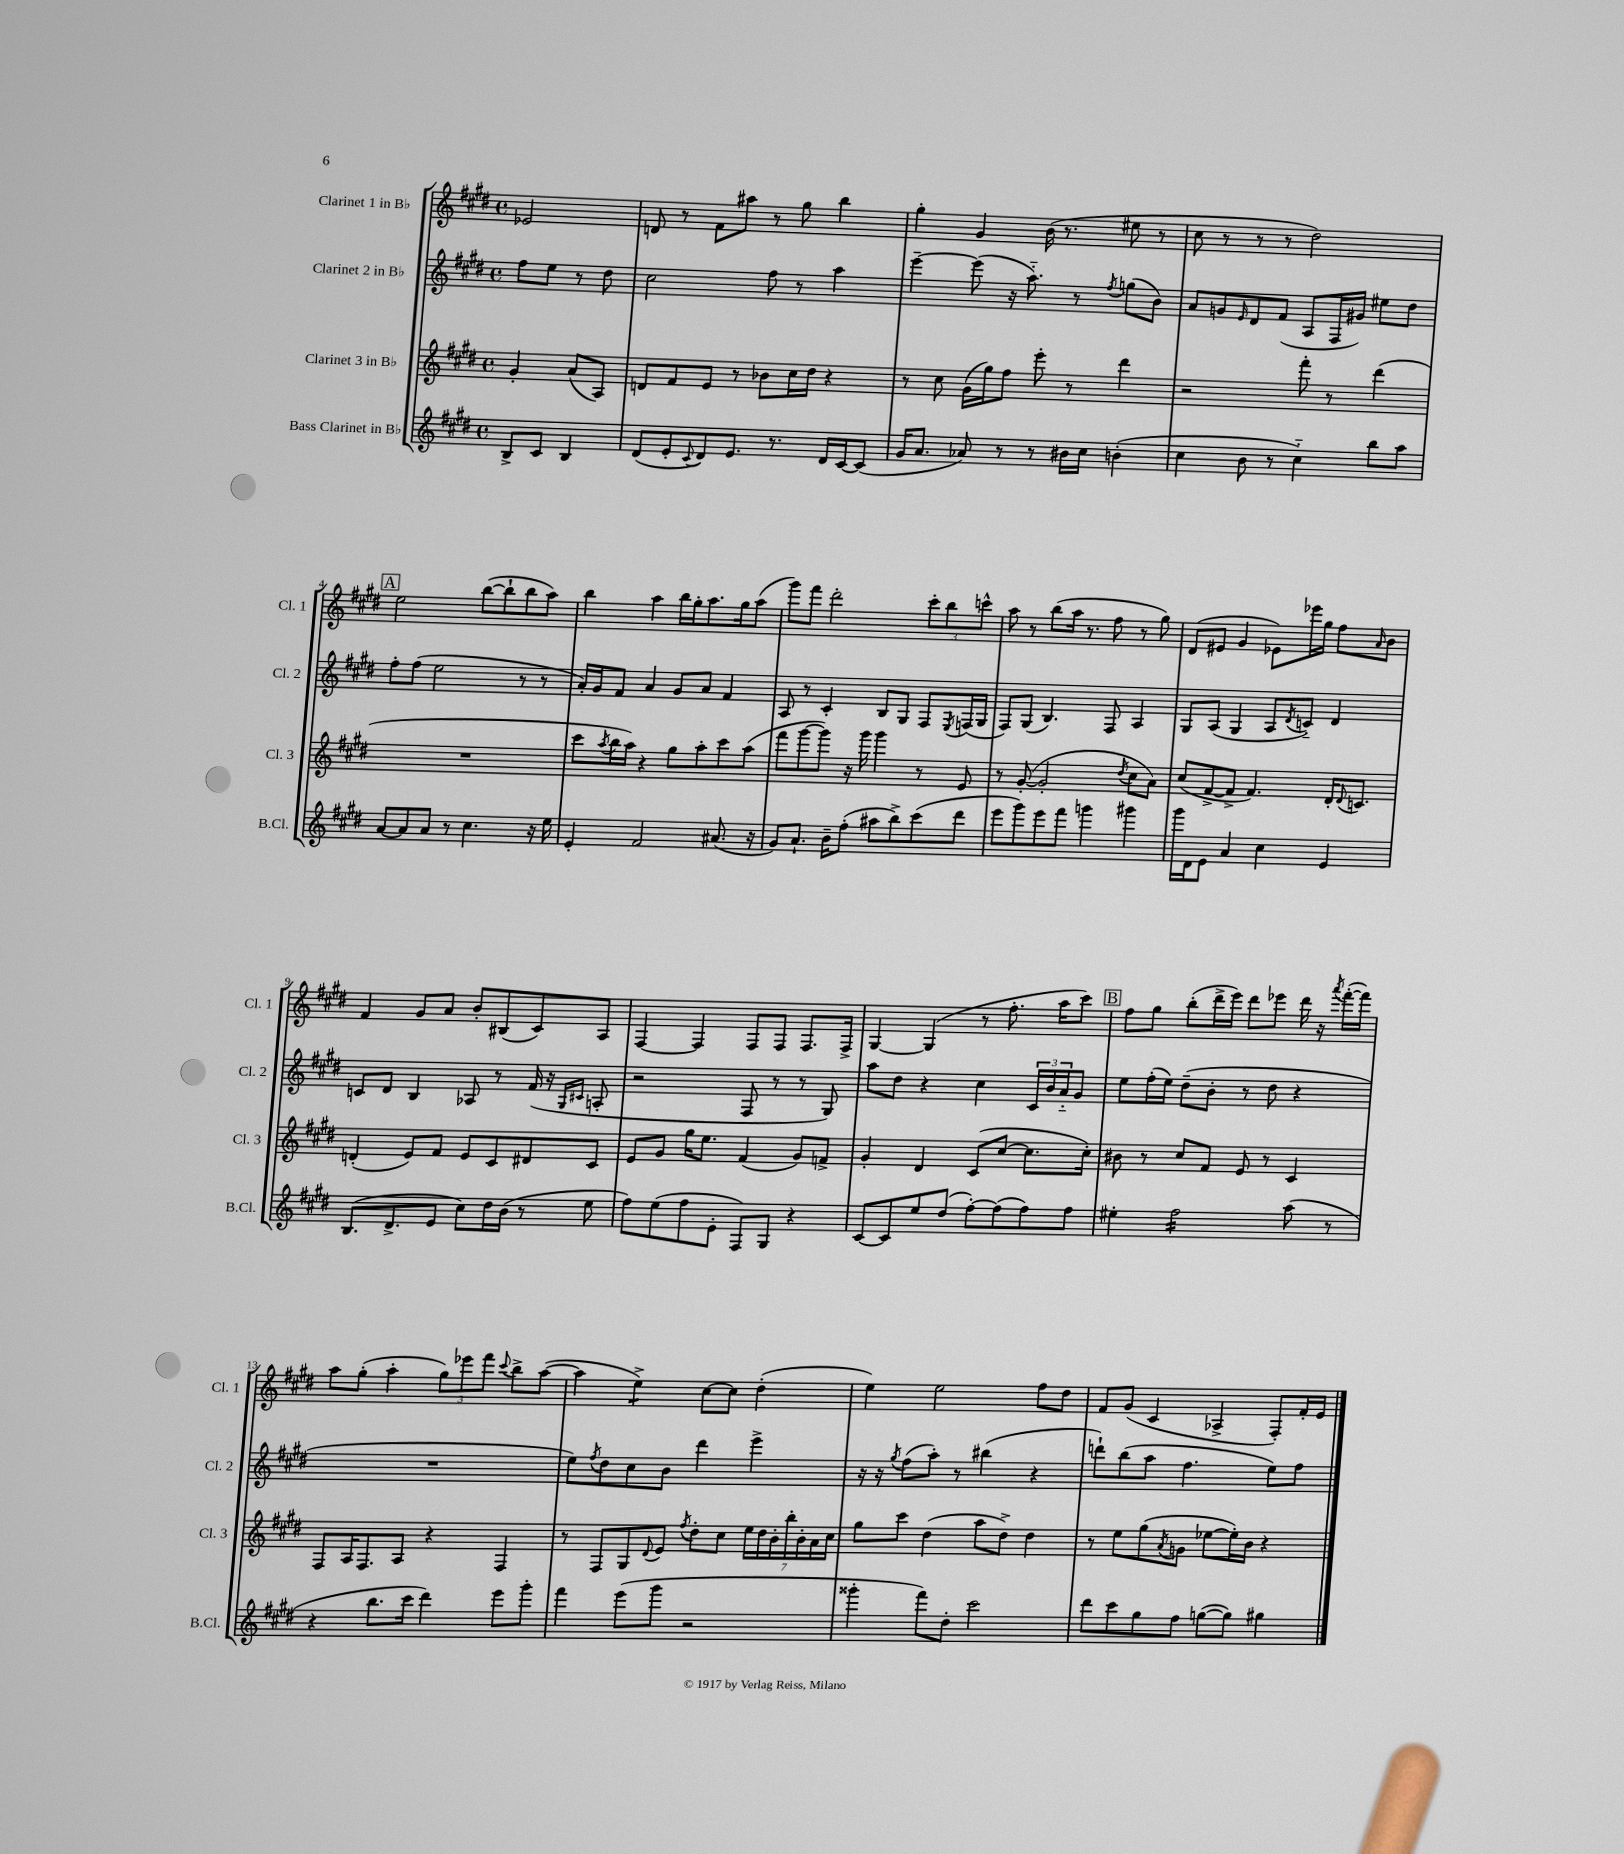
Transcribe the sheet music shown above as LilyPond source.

<<
\new StaffGroup <<
\new Staff = "s0" \with { instrumentName = "Clarinet 1 in Bb" shortInstrumentName = "Cl. 1" } {
    \clef treble \key e \major \defaultTimeSignature \time 4/4 \partial 2
    ees'2 |
    d'8 r8 fis'8 ais''8 r8 gis''8 b''4 |
    gis''4-. gis'4 b'16( r8. eis''8 r8 |
    cis''8 r8 r8 r8 dis''2) |
    \mark \markup { \box "A" } e''2 b''8~( b''8-! b''8 a''8) |
    b''4 a''4 b''16 gis''16-. a''8. gis''16 a''8( |
    gis'''8) fis'''8 dis'''2-. \tuplet 3/2 { cis'''8-. b''8 c'''8-^ } |
    a''8 r8 b''8( a''16 r8. fis''8 r8 gis''8) |
    dis'8( eis'8 gis'4 ees'8) ees'''16 gis''16 fis''8 \grace { a'16 } b'8 |
    fis'4 gis'8 a'8 b'8-. bis8( cis'8) a8 |
    fis4~ fis4 fis8 fis8 fis8. fis16-> |
    gis4~ gis4( r8 fis''8.-. a''16 cis'''8) |
    \mark \markup { \box "B" } fis''8 gis''8 b''8-.( dis'''16-> e'''16) dis'''8 ees'''8 dis'''16 r16 \acciaccatura { a'''8 } fis'''16~-.( fis'''16) |
    a''8 gis''8-.( a''4-. \tuplet 3/2 { gis''8) ees'''8 fis'''8 } \appoggiatura { cis'''8 } b''8-> a''8~( |
    a''4 e''4:8->) cis''8~ cis''8 dis''4-.( |
    e''4) e''2 fis''8 dis''8 |
    fis'8 gis'8( cis'4 aes4-> fis8-.) fis'16-. e'16 \bar "|." |
}
\new Staff = "s1" \with { instrumentName = "Clarinet 2 in Bb" shortInstrumentName = "Cl. 2" } {
    \clef treble \key e \major \defaultTimeSignature \time 4/4 \partial 2
    fis''8 e''8 r8 dis''8 |
    cis''2 fis''8 r8 a''4 |
    e'''4~-- e'''8( r16 a''8.-_) r8 \acciaccatura { fis''8 } g''8( b'8) |
    a'8 g'8 \grace { e'16 } dis'8 fis'8( a8 fis16 gis'16) eis''8 dis''8 |
    \mark \markup { \box "A" } fis''8-. fis''8( e''2 r8 r8 |
    a'16-.) gis'16 fis'8 a'4 gis'8 a'8 fis'4 |
    a8 r8 cis'4-. b8 gis8 fis8 \acciaccatura { e8 } f16( gis16 |
    fis8) gis8( b4.) fis8 a4 |
    gis8 a8( gis4 a8 \acciaccatura { dis'8 } c'8-_) dis'4 |
    c'8 dis'8 b4 aes8 r8 fis'16( r16 \grace { gis16 cis'16 } a8-. |
    r2 fis8 r8 r8 gis8) |
    a''8 dis''8 r4 cis''4 \tuplet 3/2 { cis'16 b'16 a'16-_ } gis'8 |
    \mark \markup { \box "B" } e''8 fis''16-.( e''16) dis''8--( b'8-. r8 dis''8 r4 |
    R1 |
    e''8) \acciaccatura { fis''8 } dis''8 cis''8 b'8 dis'''4 e'''4-> |
    r16 r16 \acciaccatura { gis''8 } fis''8( a''8-.) r8 bis''4( r4 |
    d'''8-!) b''8( a''8 fis''4. e''8) fis''8 \bar "|." |
}
\new Staff = "s2" \with { instrumentName = "Clarinet 3 in Bb" shortInstrumentName = "Cl. 3" } {
    \clef treble \key e \major \defaultTimeSignature \time 4/4 \partial 2
    gis'4-. a'8( a8) |
    d'8 fis'8 e'8 r8 bes'8 cis''16 dis''16 r4 |
    r8 cis''8 gis'16( gis''16) fis''8 e'''8-. r8 dis'''4 |
    r2 fis'''8-. r8 dis'''4( |
    \mark \markup { \box "A" } R1 |
    cis'''8 \acciaccatura { a''8 } b''16 a''16) r4 gis''8 a''8-. cis'''8 a''8( |
    fis'''8 gis'''8~ gis'''8) r16 gis'''16 gis'''4 r8 e'8 |
    r8 gis'8~-.( gis'2-. \acciaccatura { dis''8 } cis''8 a'8) |
    cis''8( fis'8~-> fis'8-> fis'4.) dis'16-. \appoggiatura { dis'8 } c'8. |
    d'4-.( e'8) fis'8 e'8 cis'8 dis'8 cis'8 |
    e'8 gis'8 gis''16 e''8. fis'4( gis'8) f'8-> |
    gis'4-. dis'4 cis'8( cis''8~ cis''8. cis''16-.) |
    \mark \markup { \box "B" } bis'8 r8 cis''8 fis'8 e'8 r8 cis'4 |
    fis8 a16 fis8. a8 r4 fis4 |
    r8 fis8 gis8 \appoggiatura { dis'8 } e'8 \acciaccatura { fis''8 } dis''8-. cis''8 \tuplet 7/4 { e''16 dis''16 b'16-. b''16-. b'16-. a'16 cis''16 } |
    gis''8 cis'''8 dis''4( a''8 dis''8->) dis''4 |
    r8 e''8 gis''8( \acciaccatura { a'8 } g'8 ees''8~ ees''16-.) b'16 r4 \bar "|." |
}
\new Staff = "s3" \with { instrumentName = "Bass Clarinet in Bb" shortInstrumentName = "B.Cl." } {
    \clef treble \key e \major \defaultTimeSignature \time 4/4 \partial 2
    b8-> cis'8 b4 |
    dis'8( e'8-. \appoggiatura { cis'8 } dis'8) e'8. r8. dis'16 cis'16~ cis'8( |
    gis'16 a'8. aes'8) r8 r8 bis'16 cis''16 b'4-.( |
    cis''4 b'8 r8 cis''4-_) b''8 a''8 |
    \mark \markup { \box "A" } a'8~ a'8 a'8 r8 cis''4. r16 e''16 |
    e'4-. fis'2 ais'8.( r16 |
    gis'8) a'8.-! b'16-- fis''8-.( ais''8 b''8->) cis'''8( dis'''8 |
    e'''8 gis'''8) e'''8 fis'''8 g'''4 gis'''4 |
    gis'''16 dis'16 e'8 a'4 cis''4 e'4 |
    b8.( dis'8.-> e'8 cis''8) dis''16 b'16( r8 e''8 |
    fis''8) e''8( fis''8 e'8-. fis8) gis8 r4 |
    cis'8~ cis'8 e''8 dis''8( fis''8~-.) fis''8( fis''8) fis''8 |
    \mark \markup { \box "B" } eis''4-. fis''2:16 a''8( r8 |
    r4 b''8. cis'''16 dis'''4) e'''8 gis'''8-. |
    fis'''4 e'''8( gis'''8 r2 |
    gisis'''4-. fis'''8) dis''8-. cis'''2 |
    dis'''8 cis'''8 gis''8 fis''8 g''8~( g''8) gis''4 \bar "|." |
}
>>
>>
